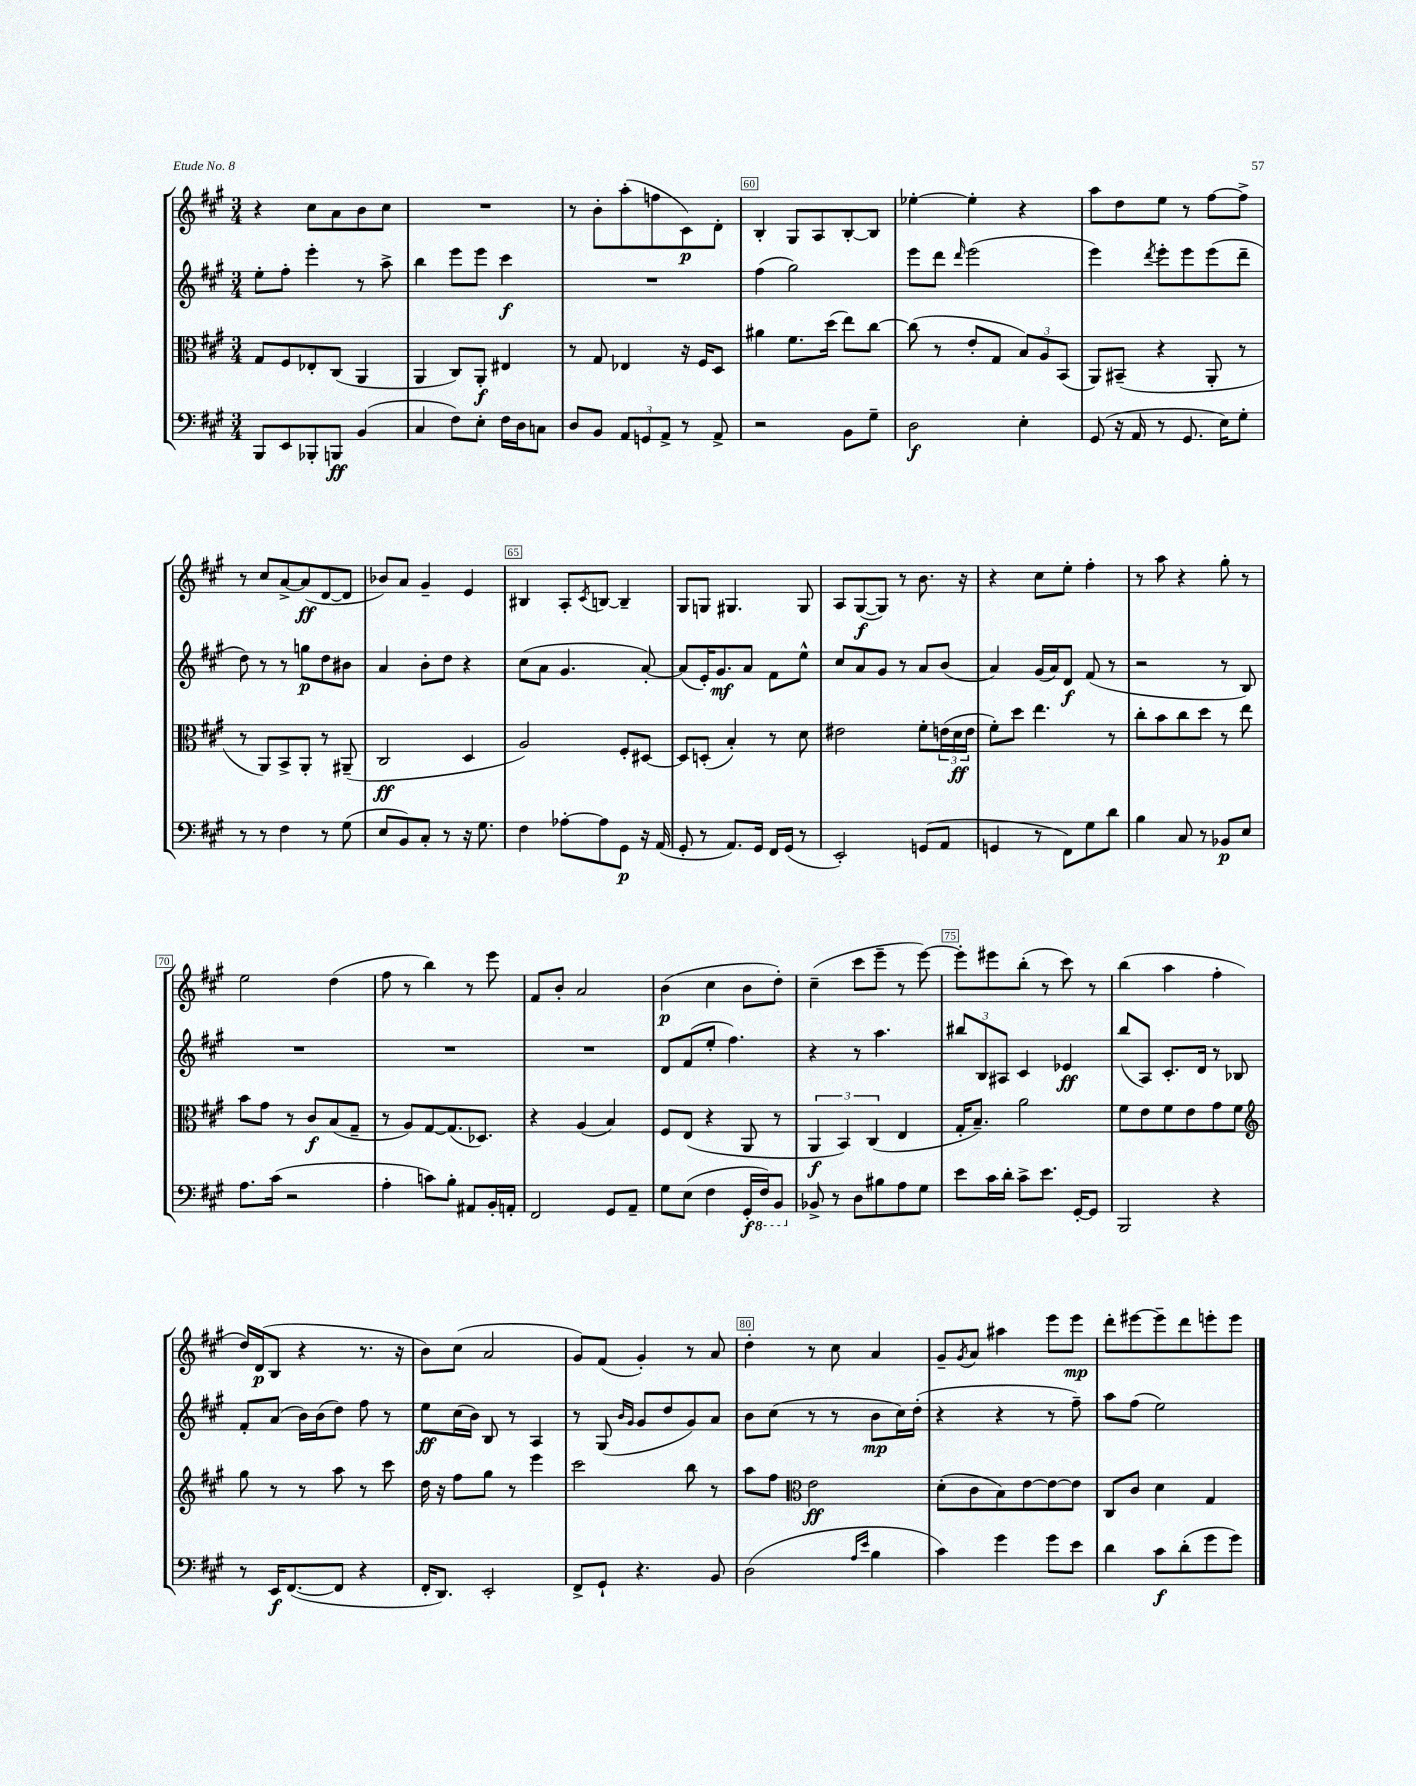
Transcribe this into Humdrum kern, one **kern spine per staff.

**kern	**kern	**kern	**kern
*staff4	*staff3	*staff2	*staff1
*clefF4	*clefC3	*clefG2	*clefG2
*k[f#c#g#]	*k[f#c#g#]	*k[f#c#g#]	*k[f#c#g#]
*M3/4	*M3/4	*M3/4	*M3/4
8BBB	8G#	8ee'	4r
8EE	8F#	8ff#'	.
8BBB-'	8E-'	4eee'	8cc#
8BBB	(8C#	.	8a
(4BB	4AA	8r	8b
.	.	8aa^	8cc#
=	=	=	=
4C#	4AA	4bb	2.r
8F#)	8C#)	8eee	.
8E'	8AA'	8eee	.
16F#	4E#	4ccc#	.
16D	.	.	.
8C	.	.	.
=	=	=	=
8D	8r	2.r	8r
8BB	8G#	.	8b'
12AA	4E-	.	(8aa'
12GG	.	.	.
.	.	.	8ff
12AA^	.	.	.
8r	16r	.	8c#)
.	16F#	.	.
8AA^	8D	.	8d'
=	=	=	=
2r	4a#	(4ff#	4B'
.	8.f#	2gg#)	8G#
.	.	.	8A
.	(16dd	.	.
8BB	8ee)	.	[8B'
8G#~	[8cc#	.	8B]
=	=	=	=
2D	(8cc#]	8eee	[4ee-'
.	8r	8ddd	.
.	.	16qqddd	.
.	8e'	(2eee	4ee-']
.	8G#	.	.
4E'	12B)	.	4r
.	12A	.	.
.	(12BB	.	.
=	=	=	=
(8GG#	8AA)	4eee)	8aa
16r	(8BB#~	.	8dd
16AA	.	.	.
.	.	8qddd	.
8r	4r	8eee'	8ee
8.GG#	.	8eee	8r
.	8AA'	(8eee	[8ff#
16E)	.	.	.
8G#'	8r	8ddd~	8ff#^]
=	=	=	=
8r	8r	8dd)	8r
8r	8AA)	8r	8cc#
4F#	8BB^	8r	[8a^
.	8AA'	8gg	(8a]
8r	8r	8dd	[8d
(8G#	(8AA#~	8b#	8d]
=	=	=	=
8E	2C#	4a	8b-)
8BB)	.	.	8a
8C#'	.	8b'	4g#~
8r	.	8dd	.
16r	4D	4r	4e
8.G#	.	.	.
=	=	=	=
4F#	2A)	(8cc#	4B#
.	.	8a	.
[8A-'	.	4.g#	8A'
.	.	.	8qc#
8A-]	.	.	[8B
8GG#	8F#'	.	4B~]
16r	[8D#	[8a')	.
(16AA	.	.	.
=	=	=	=
8GG#'	8D#]	(8a]	8G#
8r	(8D'	16e')	8G
.	.	8.g#	.
8.AA)	4B')	.	4.G#
.	.	8a	.
16GG#	.	.	.
16FF#	8r	8f#	.
(16GG#	.	.	.
8r	8d	8ee^^	8G#
=	=	=	=
2EE')	2e#	8cc#	8A
.	.	8a	([8G#
.	.	8g#	8G#])
.	.	8r	8r
(8GG	8f#'	8a	8.b
8AA	(24e	(8b	.
.	24d	.	.
.	.	.	16r
.	24e	.	.
=	=	=	=
4GG	8f#')	4a)	4r
.	8dd	.	.
8r	4.ee	(16g#	8cc#
.	.	16a)	.
8FF#)	.	8d	8ee'
8G#	.	(8f#	4ff#'
8d	8r	8r	.
=	=	=	=
4B	8cc#'	2r	8r
.	8b	.	8aa
8C#	8cc#	.	4r
8r	8dd	.	.
8BB-	8r	8r	8gg#'
8E	8ee	8B)	8r
=	=	=	=
8.A	8b	2.r	2ee
.	8g#	.	.
(16c#	.	.	.
2r	8r	.	.
.	8c#	.	.
.	(8B	.	(4dd
.	8G#~	.	.
=	=	=	=
4A'	8r	2.r	8ff#
.	8A)	.	8r
8c)	[8G#	.	4bb)
8B'	(8.G#]	.	.
8AA#	.	.	8r
.	8.D-)	.	.
16BB'	.	.	8eee
16AA'	.	.	.
=	=	=	=
2FF#	4r	2.r	8f#
.	.	.	8b'
.	(4A	.	2a
8GG#	4B)	.	.
8AA~	.	.	.
=	=	=	=
8G#	8F#	8d	(4b
(8E	(8E	(8f#	.
4F#	4r	8ee'	4cc#
.	.	4.ff#)	.
16GG#'	8AA	.	8b
16FF#)	.	.	.
8BBB	8r	.	8dd')
=	=	=	=
8BB-^	6AA	4r	(4cc#~
8r	.	.	.
.	6BB)	.	.
8D	.	8r	8ccc#
.	(6C#	.	.
8B#	.	4.aa	8eee~
8A	4E	.	8r
8G#	.	.	[8eee)
=	=	=	=
8e	16G#'	12bb#	8eee']
.	8.B~)	.	.
.	.	12B	.
16c#	.	.	8eee#
.	.	12A#	.
16d'	.	.	.
8c#^	2a	4c#	(8bb'
8.e	.	.	8r
.	.	4e-	8ccc#)
[16GG#'	.	.	.
8GG#]	.	.	8r
=	=	=	=
2BBB	8f#	(8bb	(4bb
.	8e	8A)	.
.	8f#	8.c#'	4aa
.	8e	.	.
.	.	16d	.
4r	8g#	8r	4ff#'
.	8f#	8B-	.
=	=	=	=
*	*clefG2	*	*
8r	8gg#	8f#'	16dd)
.	.	.	(16d
16EE	8r	(8a	8B
([8.FF#	.	.	.
.	8r	16b)	4r
.	.	(16b	.
8FF#]	8aa	8dd)	.
4r	8r	8ff#	8.r
.	8ccc#	8r	.
.	.	.	16r
=	=	=	=
16FF#'	16dd	8ee	8b)
8.DD)	16r	.	.
.	8ff#	(16cc#	(8cc#
.	.	16b)	.
2EE'	8gg#	8B	2a
.	8r	8r	.
.	4eee	4A	.
=	=	=	=
8FF#^	2ccc#	8r	8g#)
8GG#`	.	(8G#	(8f#
.	.	16qqb	.
.	.	16qqg#	.
4.r	.	8g#	4g#')
.	.	8dd	.
.	8bb	8g#)	8r
8BB	8r	8a	8a
=	=	=	=
(2D	8aa	8b	4dd'
.	8ff#	(8cc#	.
*	*clefC3	*	*
.	2e	8r	8r
.	.	8r	8cc#
16qqA	.	.	.
16qqe	.	.	.
4B	.	8b	4a
.	.	16cc#)	.
.	.	(16dd'	.
=	=	=	=
4c#)	(8d'	4r	8g#~
.	.	.	8qg#
.	8c#	.	8a
4g#	8B)	4r	4aa#
.	[8e	.	.
8g#	8e_	8r	8eee
8e	8e]	8ff#~)	8eee
=	=	=	=
4d	8C#	8aa	8ddd'
.	8c#	(8ff#	[8eee#
8c#	4d	2ee)	8eee#~]
(8d'	.	.	8ddd
8g#	4G#	.	8eee'
8g#)	.	.	8eee
==	==	==	==
*-	*-	*-	*-
